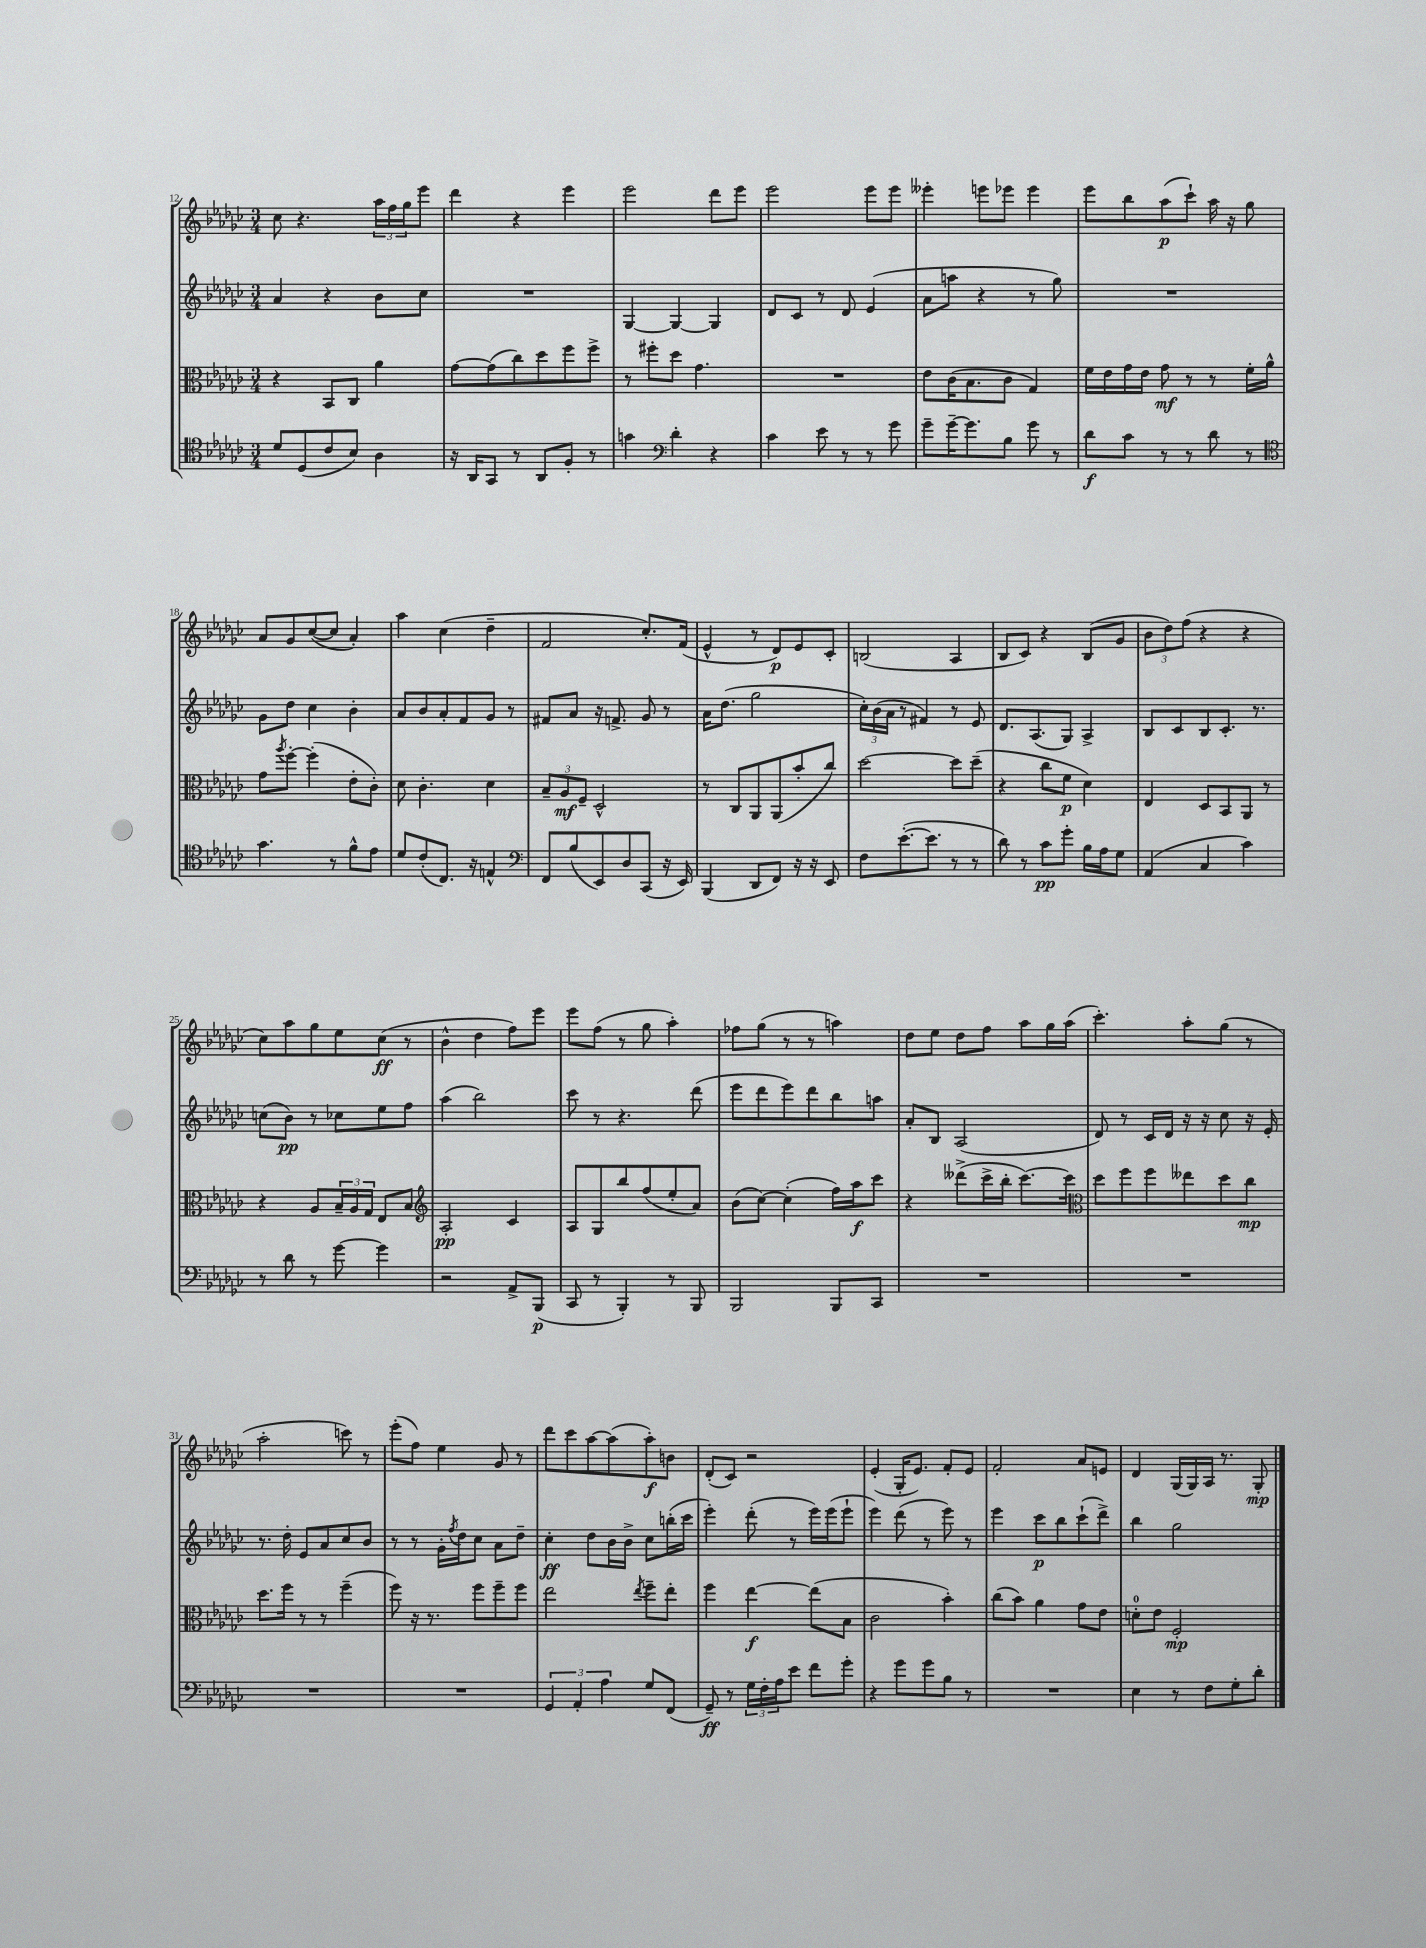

**kern	**kern	**kern	**kern
*staff4	*staff3	*staff2	*staff1
*clefC4	*clefC3	*clefG2	*clefG2
*k[b-e-a-d-g-c-]	*k[b-e-a-d-g-c-]	*k[b-e-a-d-g-c-]	*k[b-e-a-d-g-c-]
*M3/4	*M3/4	*M3/4	*M3/4
8d-/L	4r	4a-/	8cc-\
(8D-/	.	.	4.r
8c-/	8BB-/L	4r	.
8B-/J)	8C-/J	.	.
4A-\	4a-\	8b-\L	24aa-\LL
.	.	.	24ff\
.	.	.	24gg-\J
.	.	8cc-\J	8eee-\J
=	=	=	=
16r	[8g-\L	2.r	4ddd-\
16AA-/LK	.	.	.
8GG-/J	(8g-\]	.	.
8r	8cc-\)	.	4r
8AA-/L	8dd-\	.	.
8F'/J	8ff\	.	4eee-\
8r	8ff^\J	.	.
=	=	=	=
4g\	8r	[4G-/	2eee-\
.	8ff#'\L	.	.
*clefF4	*	*	*
4d-'\	8dd-\J	4G-/_	.
.	4.g-\	.	.
4r	.	4G-/]	8ddd-\L
.	.	.	8eee-\J
=	=	=	=
4c-\	2.r	8d-/L	2eee-\
.	.	8c-/J	.
8e-\	.	8r	.
8r	.	8d-/	.
8r	.	(4e-/	8eee-\L
8g-\	.	.	8eee-\J
=	=	=	=
8g-~\L	8e-\L	8a-\L	4eee--'\
[16g-~\K	(16c-\K	8aa\J	.
8.g-\]	8.B-\	.	.
.	.	4r	8eee\L
8B-\J	8c-\J	.	8eee-\J
8g-\	4G-/)	8r	4eee-\
8r	.	8gg-\)	.
=	=	=	=
8d-\L	16f\LL	2.r	8eee-\L
.	16e-\	.	.
8c-\J	16g-\	.	8bb-\
.	16e-\JJ	.	.
8r	8g-\	.	(8aa-\
8r	8r	.	8ccc-`\J)
8d-\	8r	.	16aa-\
.	.	.	16r
8r	16f'\LL	.	8gg-\
.	16a-^^\JJ	.	.
=	=	=	=
*clefC4	*	*	*
4.g-\	8g-\L	8g-\L	8a-/L
.	8qaa-/	.	.
.	[8ff'\J	8dd-\J	8g-/
.	(4ff'\]	4cc-\	([8cc-/
8r	.	.	8cc-/]J
8f^^\L	8e-'\L	4b-'\	4a-'/)
8e-\J	8c-'\J)	.	.
=	=	=	=
8d-/L	8d-\	8a-/L	4aa-\
(8c-'/	4.c-'\	8b-/	.
8.C-/J)	.	8a-'/	(4cc-\
.	.	8f/	.
16r	.	.	.
4E^^/	4d-\	8g-/J	4dd-~\
.	.	8r	.
=	=	=	=
*clefF4	*	*	*
8FF/L	12B-~/L	8f#/L	2f/
.	12A-/	.	.
(8B-/	.	8a-/J	.
.	12F~/J	.	.
8EE-/)	2D-^^/	16r	.
.	.	8.f^/	.
8D-/	.	.	.
(8CC-/J	.	8g-/	8.cc-'/L)
16r	.	8r	.
16EE-/)	.	.	(16f/Jk
=	=	=	=
(4BBB-/	8r	16a-\LK	4e-^^/
.	.	(8.dd-\J	.
.	8C-/L	.	.
8DD-/L	8AA-/	2gg-\	8r
8FF/J)	(8AA-/	.	8d-/L)
16r	8b-'/	.	8e-/
16r	.	.	.
8EE-/	8cc-/J)	.	8c-'/J
=	=	=	=
8F\L	[2dd-\	24cc-'\LL)	(2B/
.	.	(24b-\	.
.	.	24a-\JJ	.
([8.e-'\	.	8r	.
.	.	4f#/)	.
8.e-\]J	.	.	.
8r	8dd-\]L	8r	4A-/
8r	(8dd-~\J	8e-/	.
=	=	=	=
8d-\)	4r	8.d-/L	8B-/L
8r	.	.	8c-/J)
.	.	(8.A-/	.
8c-\L	8cc-\L	.	4r
8g-'\J	8f\J	8G-/J)	.
16B-\LL	4d-\)	4A-^/	(8B-/L
16A-\J	.	.	.
8G-\J	.	.	8g-/J
=	=	=	=
(4AA-/	4E-/	8B-/L	12b-\L
.	.	.	12dd-\)
.	.	8c-/	.
.	.	.	(12ff\J
4C-/	8D-/L	8B-/	4r
.	8BB-/	8.c-'/J	.
4c-\)	8AA-/J	.	4r
.	.	8.r	.
.	8r	.	.
=	=	=	=
8r	4r	(8cc\L	8cc-\L)
8d-\	.	8b-\J)	8aa-\
8r	8A-/L	8r	8gg-\
[8g-\	24B-~/L	8cc-\L	8ee-\
.	24A-/	.	.
.	24G-/JJ	.	.
4g-\]	8E-/L	8ee-\	(8cc-\J
.	8B-/J	8ff\J	8r
=	=	=	=
*	*clefG2	*	*
2r	2A-'/	(4aa-\	4b-^^\
.	.	2bb-\)	4dd-\
8AA-^/L	4c-/	.	8ff\L)
(8BBB-/J	.	.	8eee-\J
=	=	=	=
8CC-/	8A-/L	8ccc-\	8eee-\L
8r	8G-/	8r	(8ff\J
4BBB-'/)	8bb-/	4.r	8r
.	(8ff/	.	8gg-\
8r	8ee-'/	.	4aa-'\)
8BBB-/	8a-/J)	(8ddd-\	.
=	=	=	=
2BBB-/	(8b-\L	8eee-\L	8ff-\L
.	[8cc-\J)	8ddd-\	(8gg-\J
.	(4cc-'\]	8eee-\)	8r
.	.	8ddd-\	8r
8BBB-/L	16ff\LL)	8bb-\	4aa\)
.	16aa-\J	.	.
8CC-/J	8ccc-\J	8aa\J	.
=	=	=	=
2.r	4r	8a-'/L	8dd-\L
.	.	8B-/J	8ee-\J
.	(8ddd--^\L	(2A-/	8dd-\L
.	16ccc-^\L	.	8ff\J
.	16bb-'\JJ	.	.
.	[8.ccc-\L)	.	8aa-\L
.	.	.	16gg-\L
.	16ccc-\]Jk	.	(16aa-\JJ
=	=	=	=
*	*clefC3	*	*
2.r	8dd-\L	8d-/)	4.ccc-'\)
.	8ff\	8r	.
.	8ff\	16c-/LL	.
.	.	16d-/JJ	.
.	8ee--\	16r	8aa-'\L
.	.	16r	.
.	8dd-\	8cc-\	(8gg-\J
.	8cc-\J	16r	8r
.	.	16e-'/	.
=	=	=	=
2.r	8.dd-\L	8.r	2aa-'\
.	16ff\Jk	16dd-'\	.
.	8r	8e-/L	.
.	8r	8a-/	.
.	(4ff~\	8cc-/	8ccc\)
.	.	8b-/J	8r
=	=	=	=
2.r	8ff\)	8r	(8eee-'\L
.	16r	8r	8ff\J)
.	8.r	.	.
.	.	16g-'\LL	4ee-\
.	.	8qff/	.
.	.	16dd-\J	.
.	8ff\L	8cc-\J	.
.	8ff~\	8a-\L	8g-/
.	8ff\J	8dd-~\J	8r
=	=	=	=
6GG-/	2ee-\	4cc-'\	8ddd-\L
.	.	.	8ccc-\
6AA-'/	.	.	.
.	.	8dd-\L	[8aa-\
6A-\	.	.	.
.	.	16b-\L	(8aa-\]
.	.	16b-^\JJ	.
.	8qee-/	.	.
8G-/L	8ff~\L	8cc-\L	8aa-'\)
(8FF/J	8ee-'\J	(16bb'\L	8b\J
.	.	16ccc-\JJ	.
=	=	=	=
8GG-~/)	4ff\	4eee-'\)	(8d-'/L
8r	.	.	8c-/J)
24G-\LL	[4ee-\	(8ddd-'\	2r
24F'\	.	.	.
24A-\J	.	.	.
8e-\J	.	8r	.
8f\L	(8ee-\]L	16eee-\LL)	.
.	.	(16eee-\J	.
8g-'\J	8B-\J	8eee-`\J	.
=	=	=	=
4r	2c-\	4eee-\)	(4e-'/
8g-\L	.	(8ddd-\	16G-'/LK
.	.	.	8.e-/J)
8g-\	.	8r	.
8B-\J	4b-'\)	8eee-\)	8f'/L
8r	.	8r	8e-/J
=	=	=	=
2.r	(8cc-\L	4eee-\	2f'/
.	8b-\J)	.	.
.	4a-\	8ccc-\L	.
.	.	8bb-\	.
.	8g-\L	(8ccc-`\	8a-/L
.	8e-\J	8ddd-^\J)	8e/J
=	=	=	=
4E-\	8d'\L	4bb-\	4d-/
.	8e-\J	.	.
8r	2F'/	2gg-\	(16G-/LL
.	.	.	16G-/)
8F\L	.	.	16A-/JJ
.	.	.	8.r
8G-'\	.	.	.
8d-'\J	.	.	8G-'/
==	==	==	==
*-	*-	*-	*-
